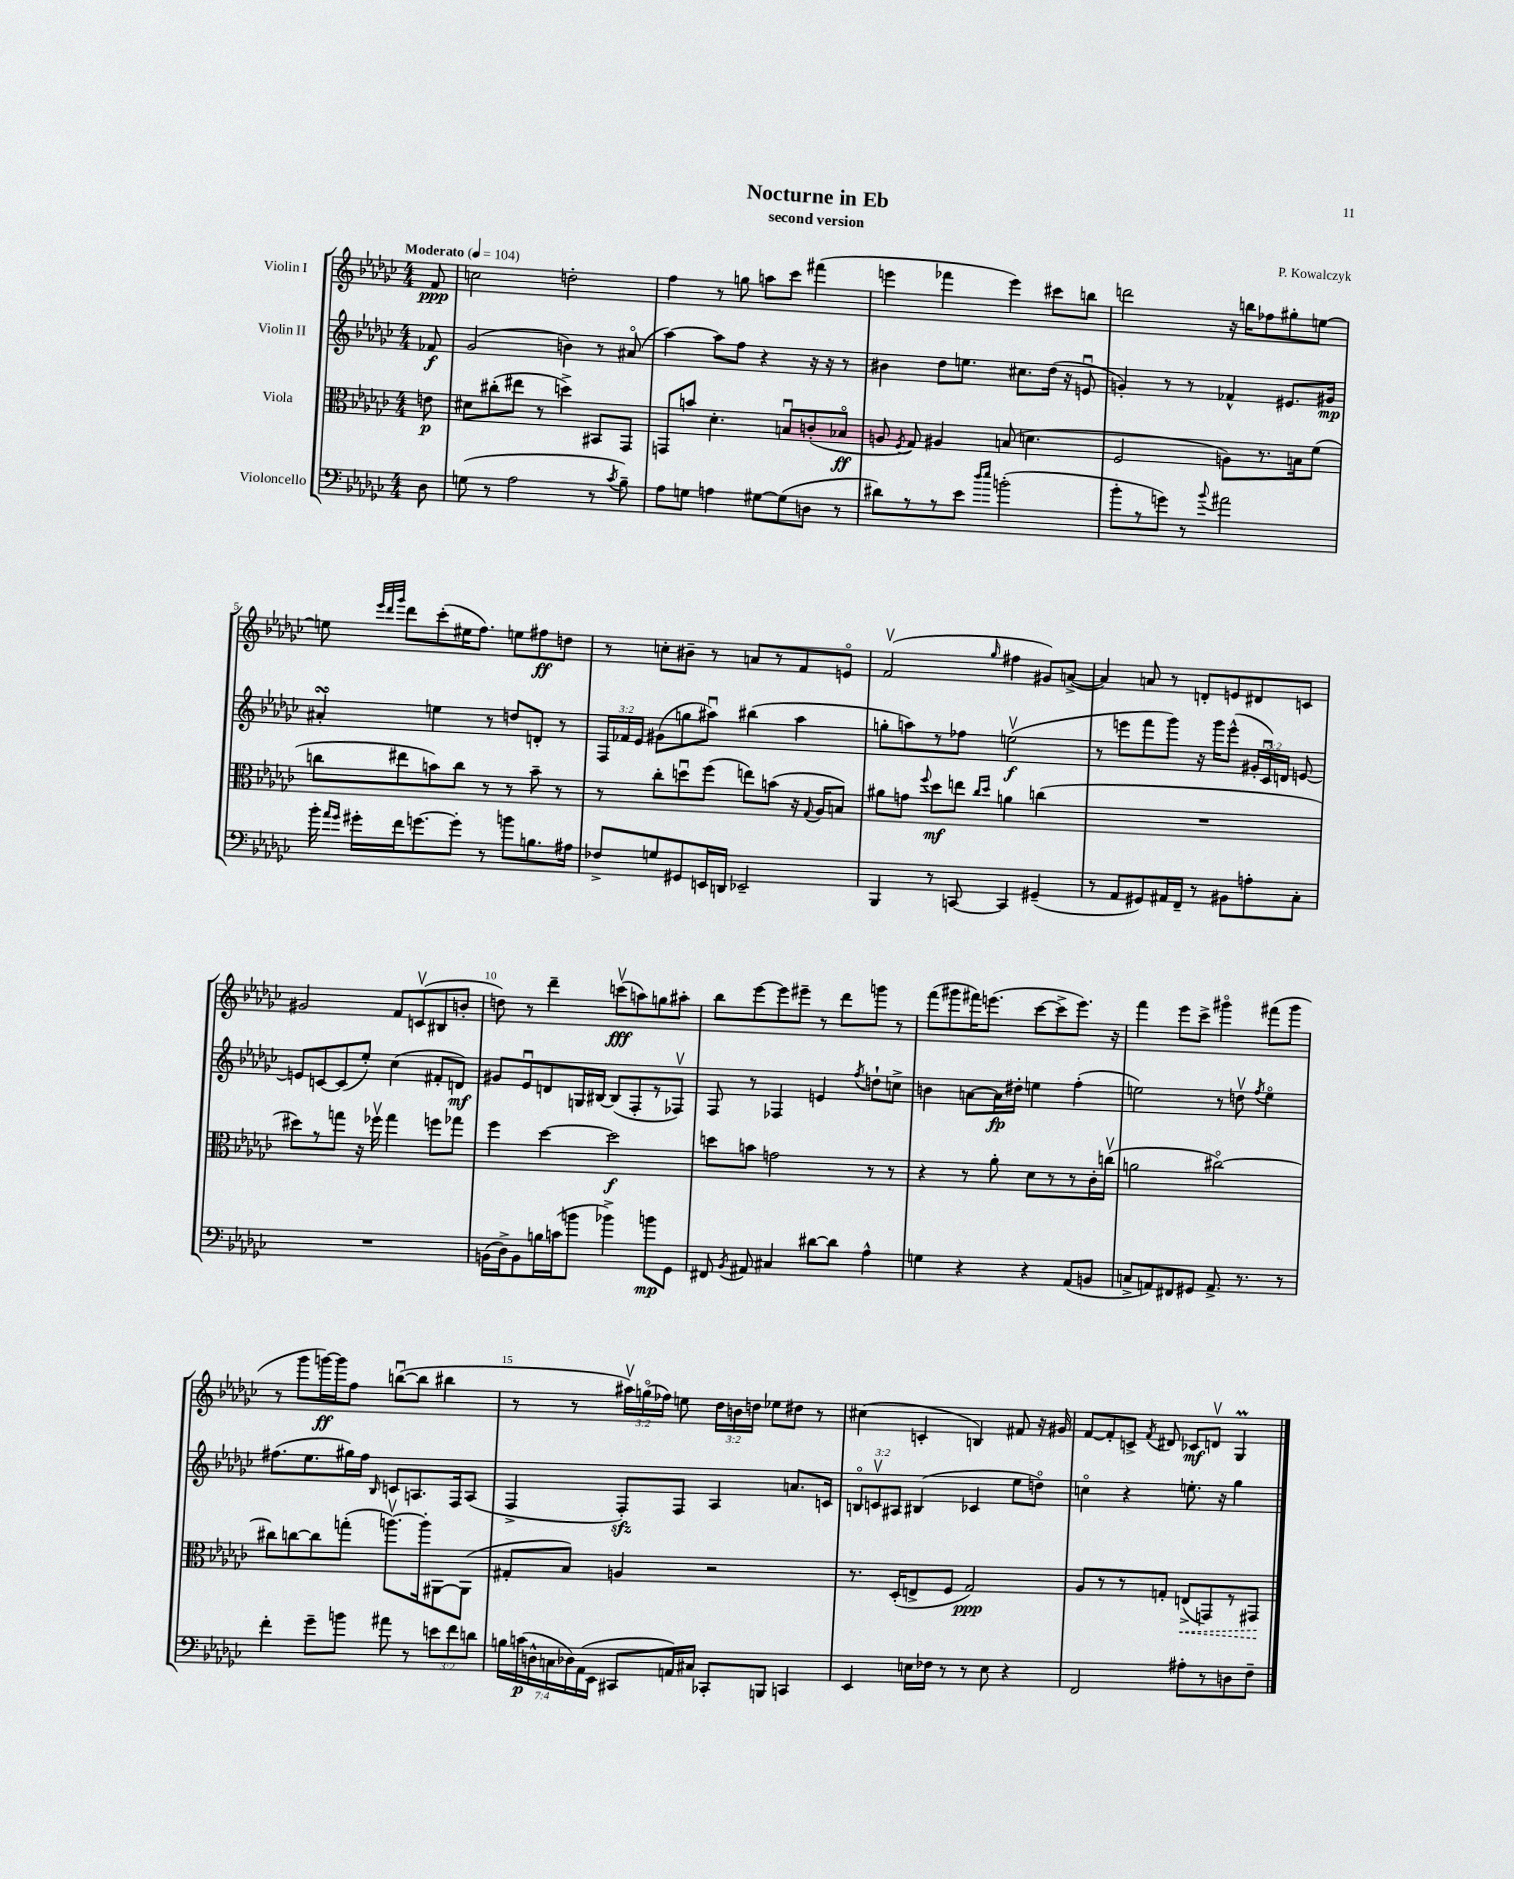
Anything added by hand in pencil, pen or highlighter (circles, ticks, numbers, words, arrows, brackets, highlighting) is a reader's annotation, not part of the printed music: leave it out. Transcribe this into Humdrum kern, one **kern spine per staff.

**kern	**kern	**kern	**kern
*staff4	*staff3	*staff2	*staff1
*clefF4	*clefC3	*clefG2	*clefG2
*k[b-e-a-d-g-c-]	*k[b-e-a-d-g-c-]	*k[b-e-a-d-g-c-]	*k[b-e-a-d-g-c-]
*M4/4	*M4/4	*M4/4	*M4/4
*MM104	*MM104	*MM104	*MM104
8D-	8e	8f-	8f
=	=	=	=
(8G	8d#	(2g-	2cc
8r	(8cc#'	.	.
2A-	8ee#	.	.
.	8r	.	.
.	4dd^)	4b)	2dd'
8r	8BB#	8r	.
8qc-	.	.	.
8B-~)	8GG-	(8a#o	.
=	=	=	=
8A-	8GG	[4aa-)	4ff
8G	8b	.	.
4A	4.d-'	8aa-]	8r
.	.	8ff	8gg
[8G#	.	4r	8aa
(8G#]	8Bu	.	8ccc-
8D	(8c'	16r	(4fff#
.	.	16r	.
8r	8B-o	8r	.
=	=	=	=
8d#)	8A	4b#	4eee
.	8qF	.	.
8r	8G-)	.	.
8r	4A#	8dd-	4fff-
8e-	.	8.ee	.
16qqdd-	.	.	.
16qqee-	.	.	.
(2b'	(8B	.	4eee)
.	.	8.cc#	.
.	4.d	.	.
.	.	(16dd-	8ccc#
.	.	16r	.
.	.	8eu	8bb
=	=	=	=
8b-'	2F	4g')	2ddd
8r	.	.	.
8g)	.	8r	.
8r	.	8r	.
8qqb-	.	.	.
2a#	8A)	4f-^^	16r
.	.	.	16bb
.	8.r	.	8ff-
.	.	8.e#	8gg#'
.	16B	.	.
.	(8f	.	[8ee
.	.	16g#	.
=	=	=	=
16b-'	8cc	4a#'	8ee]
16qqa-	.	.	.
16qqg-	.	.	.
16g#'	.	.	.
.	.	.	32qqeee-
.	.	.	32qqddd-
.	.	.	32qqggg-
16f	8ee#	.	8ddd-
[8.g	.	.	.
.	8b)	4ee	(8ccc-'
8g']	8cc	.	16ee#
.	.	.	8.ff)
8r	8r	8r	.
8b	8r	8dd	8ee
8.B	8b~	8d'	8ff#
.	8r	8r	8dd
16A#	.	.	.
=	=	=	=
8F-^	8r	24F	8r
.	.	24f-	.
.	.	24e-	.
8G	8cc-'	(8g#	8cc'
8GG#	8ddu	8gg	8b#~
16EE	(8ff	8aa#u)	8r
16DD	.	.	.
2EE-~	8ee)	(4bb#	8a
.	(8b	.	8r
.	16r	4aa#	8f
.	8qqG-	.	.
.	16A-	.	.
.	8B)	.	8eo
=	=	=	=
4BBB-	8a#	8gg'	(2fv
.	8g	8aa)	.
.	8qqff	.	.
8r	8dd-	8r	.
[8CC	8ee	8ff-	.
.	16qqcc-	.	.
.	16qqdd-	.	16qqgg-
4CC]	4a	(2eev	4ff#
(4GG#~	(4cc	.	8g#)
.	.	.	([8a^
=	=	=	=
8r	1r	8r	4a])
8AA-	.	8eee	.
8GG#)	.	8fff	8a
16AA#	.	8ggg-)	8r
16FF~	.	.	.
8r	.	16r	8d'
.	.	16ggg-	.
8BB#	.	(8eee^^	8e
8A'	.	24g#'	8d#
.	.	24c-u)	.
.	.	24d	.
8C-'	.	[8e	8c
=	=	=	=
1r	8dd#)	8e]	2g#
.	8r	[8c	.
.	8gg	(8c]	.
.	16r	8ee-')	.
.	16ff-v	.	.
.	4gg	(4cc-	8f
.	.	.	(8cv
.	8ff	8f#'	8B#
.	8gg-	8d)	8b'
=	=	=	=
(16BB	4ff	8g#	8dd)
16D-^)	.	.	.
8BB	.	8e-u	8r
16B	[4dd-	8d	4ddd-~
(16c	.	.	.
8b	.	16G	.
.	.	[16B#	.
4b-^)	2dd-]	(8B#]	(8cccv
.	.	8F'	8aa)
8b	.	8r	8gg
8GG-	.	8F-v)	8aa#'
=	=	=	=
8FF#	8dd	8F	8bb-
8qBB-	.	.	.
8AA#	8b	8r	[8eee-
4C#	2g	4F-	8eee-]
.	.	.	8eee#~
[8d#	.	4e	8r
8d#]	.	.	8ddd-
.	.	8qff	.
4A-^^	8r	8dd`	8ggg
.	8r	8cc^	8r
=	=	=	=
4G	4r	4b	(8fff
.	.	.	8ggg#
4r	8r	[8a	16fff#)
.	.	.	(8.eee
.	8a-'	16a]	.
.	.	16dd#'	.
4r	8d-	4ee	[8ccc-
.	8r	.	8ccc-^]
(8AA-	8r	(4ff'	8.eee)
8BB	16c-'	.	.
.	(16ccv	.	16r
=	=	=	=
8C^	2a	2ee)	4fff
8AA)	.	.	.
8FF#	.	.	8eee-
8GG#	.	.	8ccc-^
8.AA^	[2cc#o)	8r	4ggg#o
.	.	8ddv	.
8.r	.	.	.
.	.	8qff	.
.	.	4eeo	(8fff#
8r	.	.	8ggg#
=	=	=	=
4f'	8cc#]	(8.ff#	8r
.	[8cc	.	8ggg-
.	.	8.ee-	.
8g-~	8cc]	.	[16ggg)
.	.	.	16ggg]
8b	(8gg'	16gg#)	8ff
.	.	16ff#	.
.	.	16qqB-	.
8a#	[8.aav)	8c	([8bbu
8r	.	8.A	8bb]
.	16aa']	.	.
12e	[8AA#	.	4bb#
.	.	16F	.
12f	.	.	.
.	(8AA#]	(8A	.
12d	.	.	.
=	=	=	=
28B	8G#'	4F^	8r
(28c	.	.	.
28D^^	.	.	.
28C	.	.	.
.	8B-)	.	8r
28D-)	.	.	.
(28AA-	.	.	.
28EE-	.	.	.
8CC#	4A	8F')	24aa#v)
.	.	.	(24ggo
.	.	.	24ff-)
16AA)	.	8F	8ee
16C#	.	.	.
8CC-'	2r	4A-	24dd-
.	.	.	24b
.	.	.	24dd
8BBB	.	.	8ee-
4CC	.	8.a	8dd#
.	.	.	8r
.	.	16c	.
=	=	=	=
4EE-	8.r	12Bo	(4cc#
.	.	12cv	.
.	.	12A#	.
.	(16D-'	.	.
16E	8E^	(4B#	4c'
16F-	.	.	.
8r	8F	.	.
8r	2G-)	4c-	4B)
8E	.	.	.
4r	.	8ee-	8f#
.	.	8ddo)	16r
.	.	.	16g#
=	=	=	=
2FF	8A-	4cco	[8f
.	8r	.	8f']
.	8r	4r	8c^
.	.	.	8qf
.	8G'	.	8d#
8A#'	(8E^	8.ee'	8c-
8r	8GG)	.	8dv
.	.	16r	.
8D	8r	4gg-	4G-
8F~	8GG#	.	.
==	==	==	==
*-	*-	*-	*-
